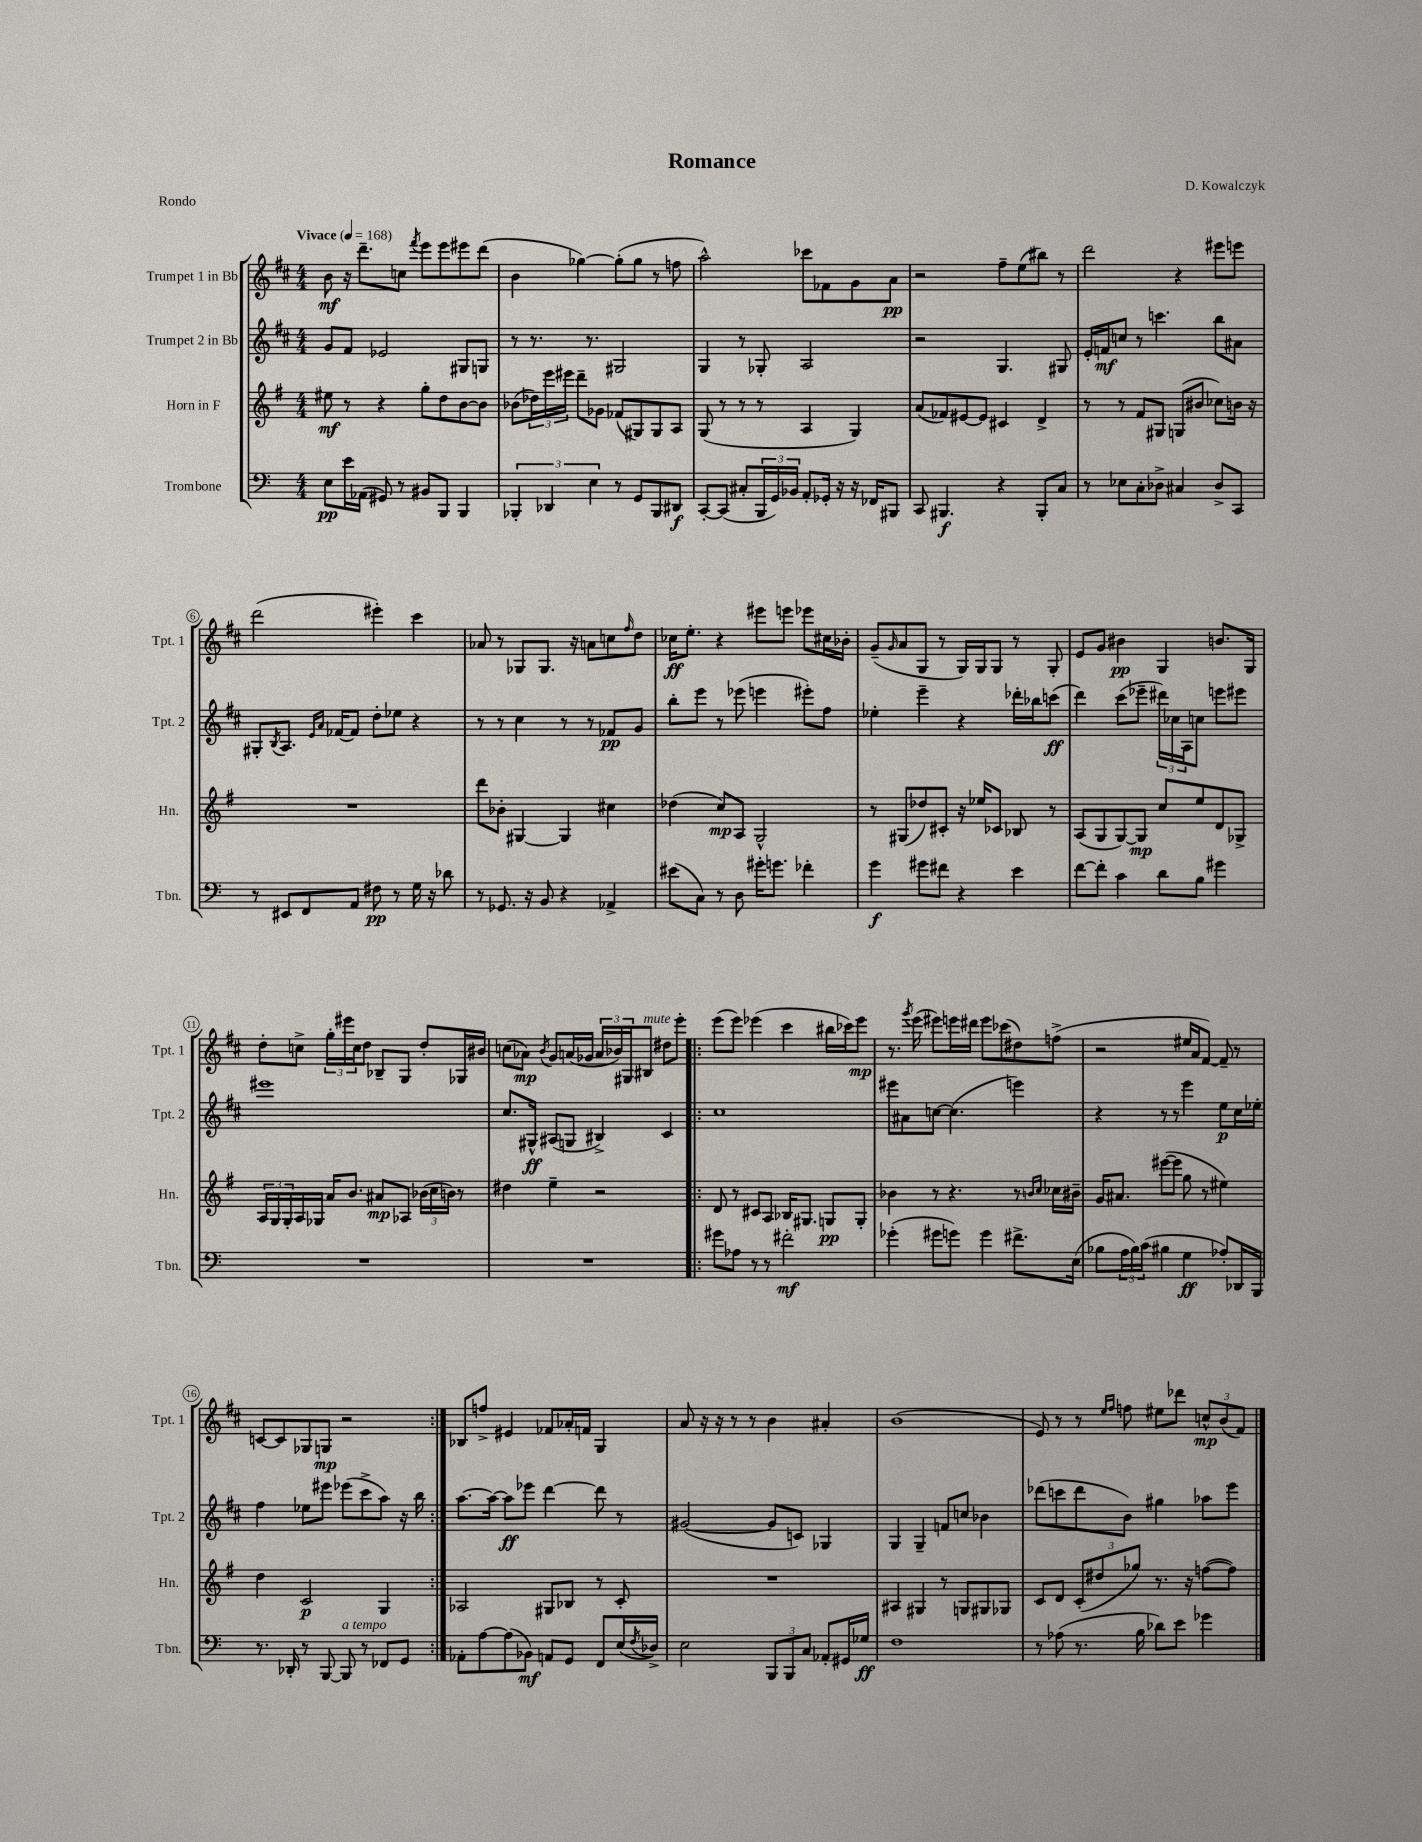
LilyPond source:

\header { title = "Romance" composer = "D. Kowalczyk" piece = "Rondo" }
<<
\new StaffGroup <<
\new Staff = "s0" \with { instrumentName = "Trumpet 1 in Bb" shortInstrumentName = "Tpt. 1" } {
    \clef treble \key d \major \numericTimeSignature \time 4/4 \tempo "Vivace" 4 = 168
    b'8\mf r16 d'''8.-- c''8 \acciaccatura { fis'''8 } e'''8 e'''8 eis'''8 d'''8( |
    b'4 ges''4~) ges''8-.( ges''8 r8 f''8 |
    a''2-^) ces'''8 fes'8 g'8 a'8\pp |
    r2 fis''8-- e''8( bis''8) r8 |
    d'''2 r4 eis'''8 e'''8 |
    d'''2( eis'''4-.) cis'''4 |
    aes'8 r8 ges8 ges8. r16 a'8 c''8 \grace { fis''16 } d''8 |
    ces''16\ff e''8.-. r4 eis'''8 e'''8 ees'''8 cis''16 bes'16-. |
    g'8--( \grace { g'16 } a'8 g8 r8 g16) g16 g8 r8 g8-. |
    e'8 g'8 bis'4\pp g4 b'8. g16 |
    d''8-. c''8-> \tuplet 3/2 { g''16-. eis'''16 c''16 } d''8 bes8-- g8 d''8-. ges16 bis'16 |
    c''8( aes'8\mp) \acciaccatura { b'8 } g'8 a'16( ges'16 \tuplet 3/2 { a'16 bes'16) gis16 } bis8^\markup { \italic "mute" } dis''8 e'''8-. |
    \repeat volta 2 { e'''8( e'''8) ees'''4( cis'''4 bis''16 ces'''16) ees'''8\mp |
    r8. \acciaccatura { g'''8 } e'''16( eis'''8) e'''16 dis'''16 e'''8 ces'''8( dis''8) f''8->( |
    r2 eis''16 a'16 fis'8~) fis'8-- r8 |
    c'8~ c'8 ges8 g8\mp r2 | }
    bes8 f''8-> eis'4 fes'8 aes'16-. f'16 g4 |
    a'8 r16 r16 r8 r8 b'4 ais'4-. |
    b'1( |
    e'8) r8 r8 \grace { e''16 fis''16 } f''8 eis''8 des'''8 \tuplet 3/2 { c''8-^\mp b'8( fis'8) } \bar "|." |
}
\new Staff = "s1" \with { instrumentName = "Trumpet 2 in Bb" shortInstrumentName = "Tpt. 2" } {
    \clef treble \key d \major \numericTimeSignature \time 4/4
    g'8 fis'8 ees'2 gis8 g8 |
    r8 r8. r8. gis2 |
    g4 r8 ges8-. a2 |
    r2 g4. gis8 |
    e'16-. f'16\mf c''8 r8 c'''4. b''8 ais'8 |
    gis8-. \acciaccatura { b8 } a8. \grace { e'16 a'16 } fes'16~ fes'8 d''8-. ees''8 r4 |
    r8 r8 cis''4 r8 r8 fes'8\pp g'8 |
    b''8-. e'''8 r8 ees'''8( e'''4 eis'''8-.) fis''8 |
    ees''4-. e'''4-- r4 des'''16-. bes''16 c'''8\ff( |
    d'''4) cis'''8( ees'''8-- \tuplet 3/2 { dis'''16) ces''16 a16 } c''8 e'''8 eis'''8 |
    eis'''1 |
    cis''8. gis16-^\ff ais8( g8 bis4->) cis'4 |
    \repeat volta 2 { cis''1 |
    eis'''8 ais'8 c''8~ c''4.( e'''4) |
    r4 r8 r8 e'''4 e''8\p cis''16 ees''16-. |
    fis''4 ees''8 eis'''8 ees'''8( cis'''8-> a''8) r16 b''16 | }
    a''8.~ a''16~ a''8\ff ees'''8 d'''4~ d'''8 r8 |
    gis'2~( gis'8 c'8) ges4 |
    g4 g4-- f'8 c''8 bes'4 |
    des'''8( c'''8 des'''8 b'8) gis''4 aes''8 e'''8 \bar "|." |
}
\new Staff = "s2" \with { instrumentName = "Horn in F" shortInstrumentName = "Hn." } {
    \clef treble \key g \major \numericTimeSignature \time 4/4
    eis''8\mf r8 r4 g''8-. d''8 b'8~ b'8 |
    bes'8( \tuplet 3/2 { des''16) e'''16 eis'''16 } d'''8-- ges'8 fes'8( gis8) gis8 a8 |
    g8( r8 r8 r8 a4 g4) |
    a'8( fes'8) eis'8~ eis'8 cis'4 d'4-> |
    r8 r8 fis'8 gis8 g8( bis'8 ces''8) b'16 r16 |
    R1 |
    d'''8 bes'8-. gis4~ gis4 cis''4 |
    des''4( c''8\mp) a8 g2-^ |
    r8 gis8( des''8) cis'8-. r16 ees''16 ces'8 bes8 r8 |
    a8( g8 g8~) g8\mp c''8 e''8 d'8 ges8-> |
    \tuplet 3/2 { a16 g16 g16-. } a16 ges16 a'16 b'8. ais'8\mp aes8 \tuplet 3/2 { bes'16( c''16 b'16) } r8 |
    dis''4 e''4-- r2 |
    \repeat volta 2 { d'8 r8 cis'8 a8 bes16 gis8. g8\pp g8-. |
    bes'4 r8 r4. r8 \grace { b'16 c''16 } ces''16 bis'16-- |
    g'16 ais'8. eis'''8~( eis'''8 g''8 r8 eis''4) |
    d''4 c'2\p g4 | }
    aes2 gis8 bes8 r8 c'8-. |
    R1 |
    ais4 gis4 r8 g8 gis8 ges8 |
    c'8 d'8 \tuplet 3/2 { c'8-.( dis''8 ges''8) } r8. r16 f''8~( f''8) \bar "|." |
}
\new Staff = "s3" \with { instrumentName = "Trombone" shortInstrumentName = "Tbn." } {
    \clef bass \key c \major \numericTimeSignature \time 4/4
    e8\pp e'16 aes,16( gis,8) r8 bis,8 b,,8 b,,4 |
    \tuplet 3/2 { bes,,4-. des,4 e4 } r8 g,8 bes,,8 dis,8\f |
    c,8~-. c,8( cis8-. \tuplet 3/2 { b,,16 g,16) bes,16 } a,8-. ges,16-. r16 r16 fes,16 bis,,8 |
    c,8 bis,,4.\f r4 bis,,8-. c8 |
    r8 ees8 c8-. des8-> cis4 des8-> c,8 |
    r8 eis,8 f,8 a,8 fis8\pp r8 g16 r16 des'8 |
    r8 ges,8. r16 b,8 r4 aes,4-> |
    eis'8( c8) r8 d8 gis'16-. g'8. fes'4-. |
    g'4\f gis'8 fis'8 r4 e'4 |
    f'8~ f'8-. c'4 d'8 b8 gis'4 |
    R1 |
    R1 |
    \repeat volta 2 { gis'8 aes8 r8 r8 fis'2-.\mf |
    ges'4-.( gis'8 g'8) g'4 fis'8.-> e16( |
    bes8 \tuplet 3/2 { a16 bes16) c'16( } bis4 g4\ff aes8-.) des,16 b,,16 |
    r8. des,16-. r8 b,,8~ b,,8^\markup { \italic "a tempo" } r8 fes,8 g,8 | }
    aes,8-. a8~ a8( bes,8\mf) a,8 g,8 f,8 e16( \acciaccatura { f8 } des16->) |
    e2 \tuplet 3/2 { b,,8 b,,8 c8 } aes,8-. gis,16 ges16\ff |
    f1 |
    r8 aes8( r8. b16 des'8) e'8 ges'4 \bar "|." |
}
>>
>>
\layout { \context { \Score \override BarNumber.stencil = #(make-stencil-circler 0.1 0.3 ly:text-interface::print) } }
